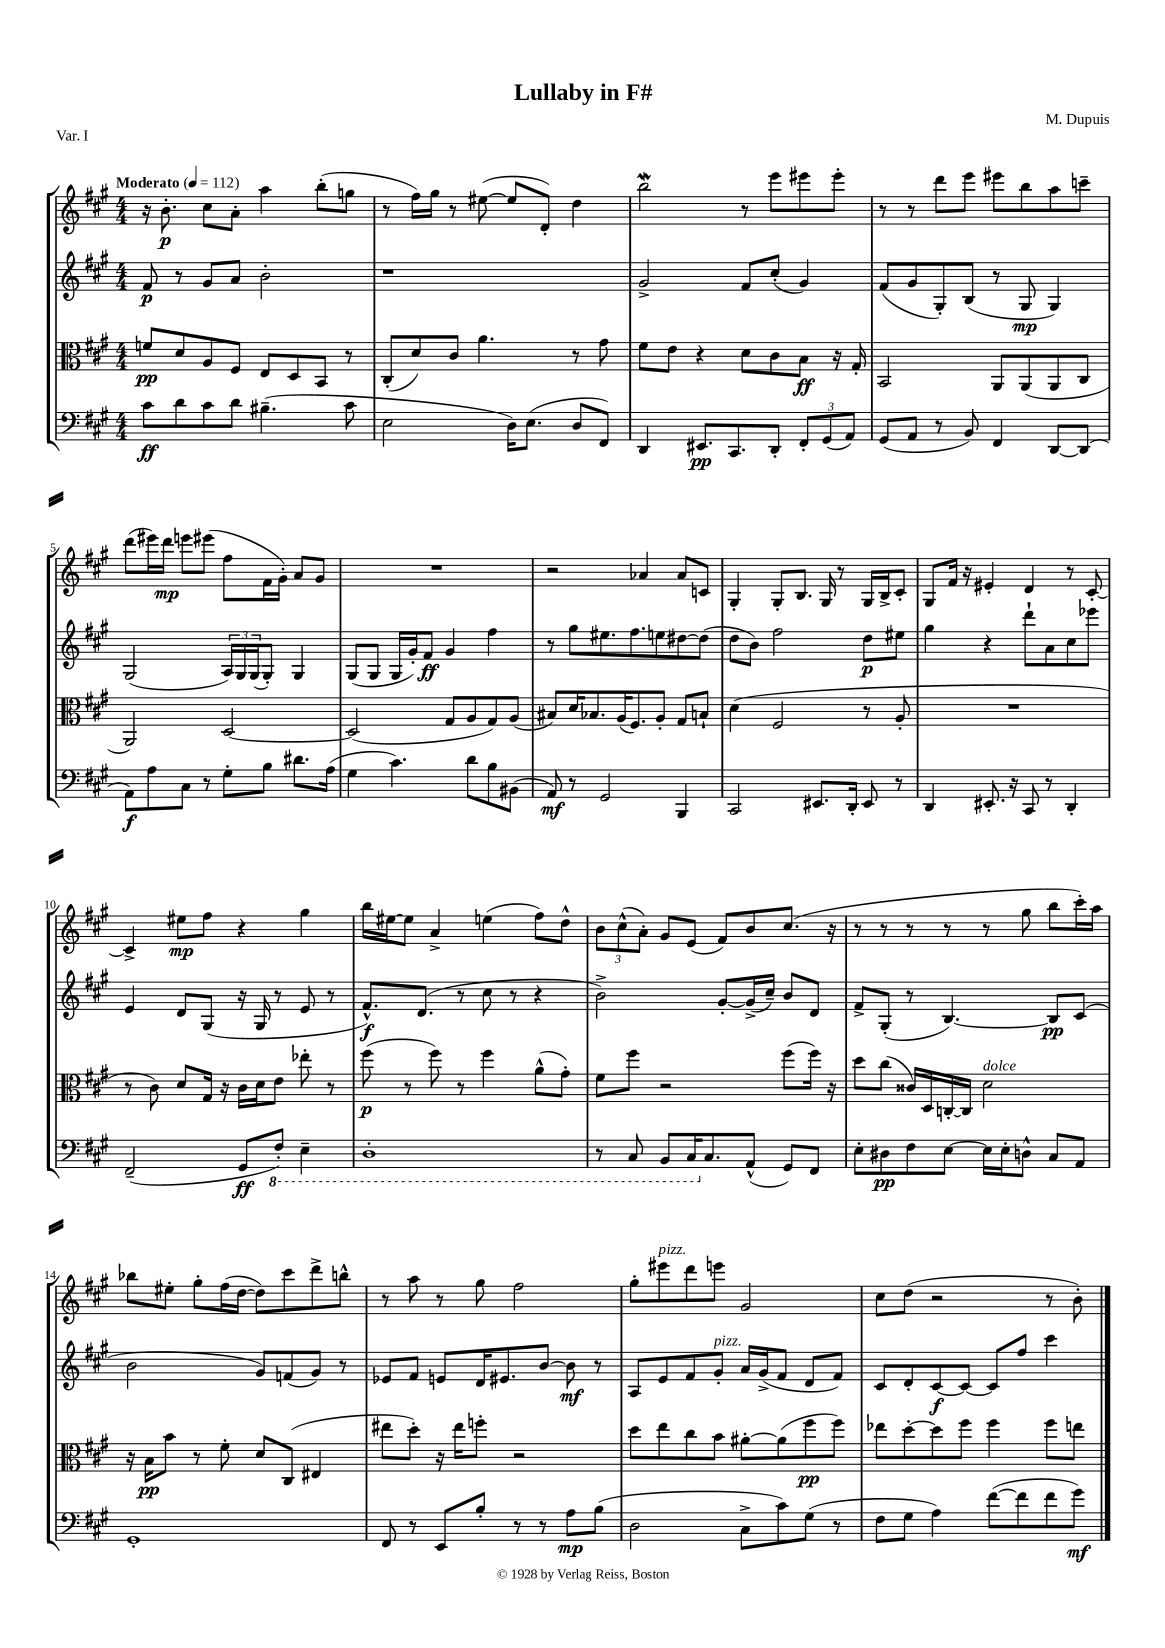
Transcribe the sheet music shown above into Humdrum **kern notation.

**kern	**kern	**kern	**kern
*staff4	*staff3	*staff2	*staff1
*clefF4	*clefC3	*clefG2	*clefG2
*k[f#c#g#]	*k[f#c#g#]	*k[f#c#g#]	*k[f#c#g#]
*M4/4	*M4/4	*M4/4	*M4/4
*MM112	*MM112	*MM112	*MM112
8c#	8f	8f#	16r
.	.	.	8.b'
8d	8d	8r	.
8c#	8A	8g#	8cc#
8d	8F#	8a	8a'
(4.B#~	8E	2b'	4aa
.	8D	.	.
.	8BB	.	(8bb'
8c#	8r	.	8gg
=	=	=	=
2E	(8C#'	1r	8r
.	8d)	.	16ff#)
.	.	.	16gg#
.	8c#	.	8r
.	4.a	.	([8ee#
16D)	.	.	8ee#]
(8.E	.	.	.
.	.	.	8d')
8D	8r	.	4dd
8FF#)	8g#	.	.
=	=	=	=
4DD	8f#	2g#^	2bb
.	8e	.	.
8.EE#	4r	.	.
8.CC#	.	.	.
.	8d	8f#	8r
8DD'	8c#	(8cc#'	8eee
12FF#'	8B	4g#)	8eee#
(12GG#	.	.	.
.	16r	.	8eee#'
12AA)	.	.	.
.	16G#'	.	.
=	=	=	=
(8GG#	2BB	(8f#	8r
8AA	.	8g#	8r
8r	.	8G#')	8ddd
8BB)	.	(8B	8eee
4FF#	8AA	8r	8eee#
.	(8AA	8G#	8bb
[8DD	8AA	4G#)	8aa
(8DD]	8C#	.	8ccc~
=	=	=	=
8AA)	2AA)	(2G#	(8ddd
8A	.	.	16eee#)
.	.	.	16ddd
8C#	.	.	8eee
8r	.	.	(8eee#
8G#'	[2D	24A)	8ff#
.	.	24G#	.
.	.	(24G#	.
8B	.	8G#')	16f#
.	.	.	16g#')
8.d#	.	4G#	8a
.	.	.	8g#
(16A	.	.	.
=	=	=	=
4G#	(2D]	(8G#	1r
.	.	8G#	.
4.c#)	.	16G#	.
.	.	16g#')	.
.	.	8f#	.
.	8G#	4g#	.
8d	8A	.	.
8B	8G#)	4ff#	.
(8BB#	(8A	.	.
=	=	=	=
8AA)	8B#)	8r	2r
8r	16d	8gg#	.
.	8.B-	.	.
2GG#	.	8.ee#	.
.	(16A	.	.
.	8.F#)	8.ff#	.
.	.	.	4a-
.	8A'	8ee	.
4BBB	8G#	[8dd#	8a-
.	8B`	(8dd#]	8c
=	=	=	=
2CC#	(4d	8dd	4G#'
.	.	8b)	.
.	2F#	2ff#	8G#'
.	.	.	8.B
8.EE#	.	.	.
.	.	.	16G#
.	.	.	8r
16DD'	.	.	.
8EE#	8r	8dd	16G#
.	.	.	16B^
8r	8A'	8ee#	8c#'
=	=	=	=
4DD	1r	4gg#	8G#
.	.	.	16f#
.	.	.	16r
8.EE#'	.	4r	4e#'
16r	.	.	.
8CC#	.	8ddd`	4d
8r	.	8a	.
4DD'	.	8cc#	8r
.	.	8eee-	[8c#'
=	=	=	=
(2FF#~	8r	4e	4c#^]
.	8c#)	.	.
.	8d	8d	8ee#
.	16G#	(8G#	8ff#
.	16r	.	.
8GG#	16c#	16r	4r
.	16d	16G#	.
8FF#')	8e	8r	.
4EE~	8ee-'	8e	4gg#
.	8r	8r	.
=	=	=	=
1DD'	(8ff#	8.f#^^)	16bb
.	.	.	[16ee#
.	8r	.	8ee#]
.	.	(8.d	.
.	8ff#)	.	4a^
.	8r	8r	.
.	4ff#	8cc#	(4ee
.	.	8r	.
.	(8a^^	4r	8ff#)
.	8g#')	.	8dd^^
=	=	=	=
8r	8f#	2b^)	12b
.	.	.	(12cc#^^
8CC#	8ff#	.	.
.	.	.	12a')
8BBB	2r	.	8g#
16CC#	.	.	(8e
8.C#	.	.	.
.	.	[8g#'	8f#)
(8AA^^	.	(16g#^]	8b
.	.	16cc#~)	.
8GG#)	(8ff#	8b	(8.cc#
8FF#	16ff#)	8d	.
.	16r	.	16r
=	=	=	=
8E'	8dd	8f#^	8r
8D#	(8cc#	(8G#'	8r
8F#	16c##)	8r	8r
.	16D	.	.
[8E	[16C'	[4.B)	8r
.	16C]	.	.
16E]	2d	.	8r
16E'	.	.	.
8D^^	.	.	8gg#
8C#	.	8B]	8bb
8AA	.	(8c#	16ccc#')
.	.	.	16aa
=	=	=	=
1GG#'	16r	2b	8bb-
.	16B	.	.
.	8b	.	8ee#'
.	8r	.	8gg#'
.	8f#'	.	(16ff#
.	.	.	[16dd
.	8d	8g#)	8dd])
.	(8C#	(8f	8ccc#
.	4E#	8g#)	8ddd^
.	.	8r	8bb^^
=	=	=	=
8FF#	8ee#	8e-	8r
8r	8dd')	8f#	8aa
8EE	16r	8e	8r
.	16ee#	.	.
8B'	8ff'	16d	8gg#
.	.	8.e#	.
8r	2r	.	2ff#
8r	.	[8b	.
8A	.	8b]	.
(8B	.	8r	.
=	=	=	=
2D	8dd	8A	8gg#'
.	8ee	8e	8eee#
.	8cc#	8f#	8ddd
.	8b	8g#'	8eee
8C#^	[8a#'	16a	2g#
.	.	(16g#^	.
8c#)	(8a#]	8f#	.
(8G#	8ff#	8d	.
8r	8ff#)	8f#)	.
=	=	=	=
8F#	8ee-	8c#	8cc#
8G#	[8dd'	8d'	(8dd
4A)	8dd]	[8c#	2r
.	8ff#	8c#_	.
([8f#	4ff#	8c#]	.
8f#]	.	8ff#	.
8f#	8ff#	4ccc#	8r
8g#)	8ee	.	8b')
==	==	==	==
*-	*-	*-	*-
